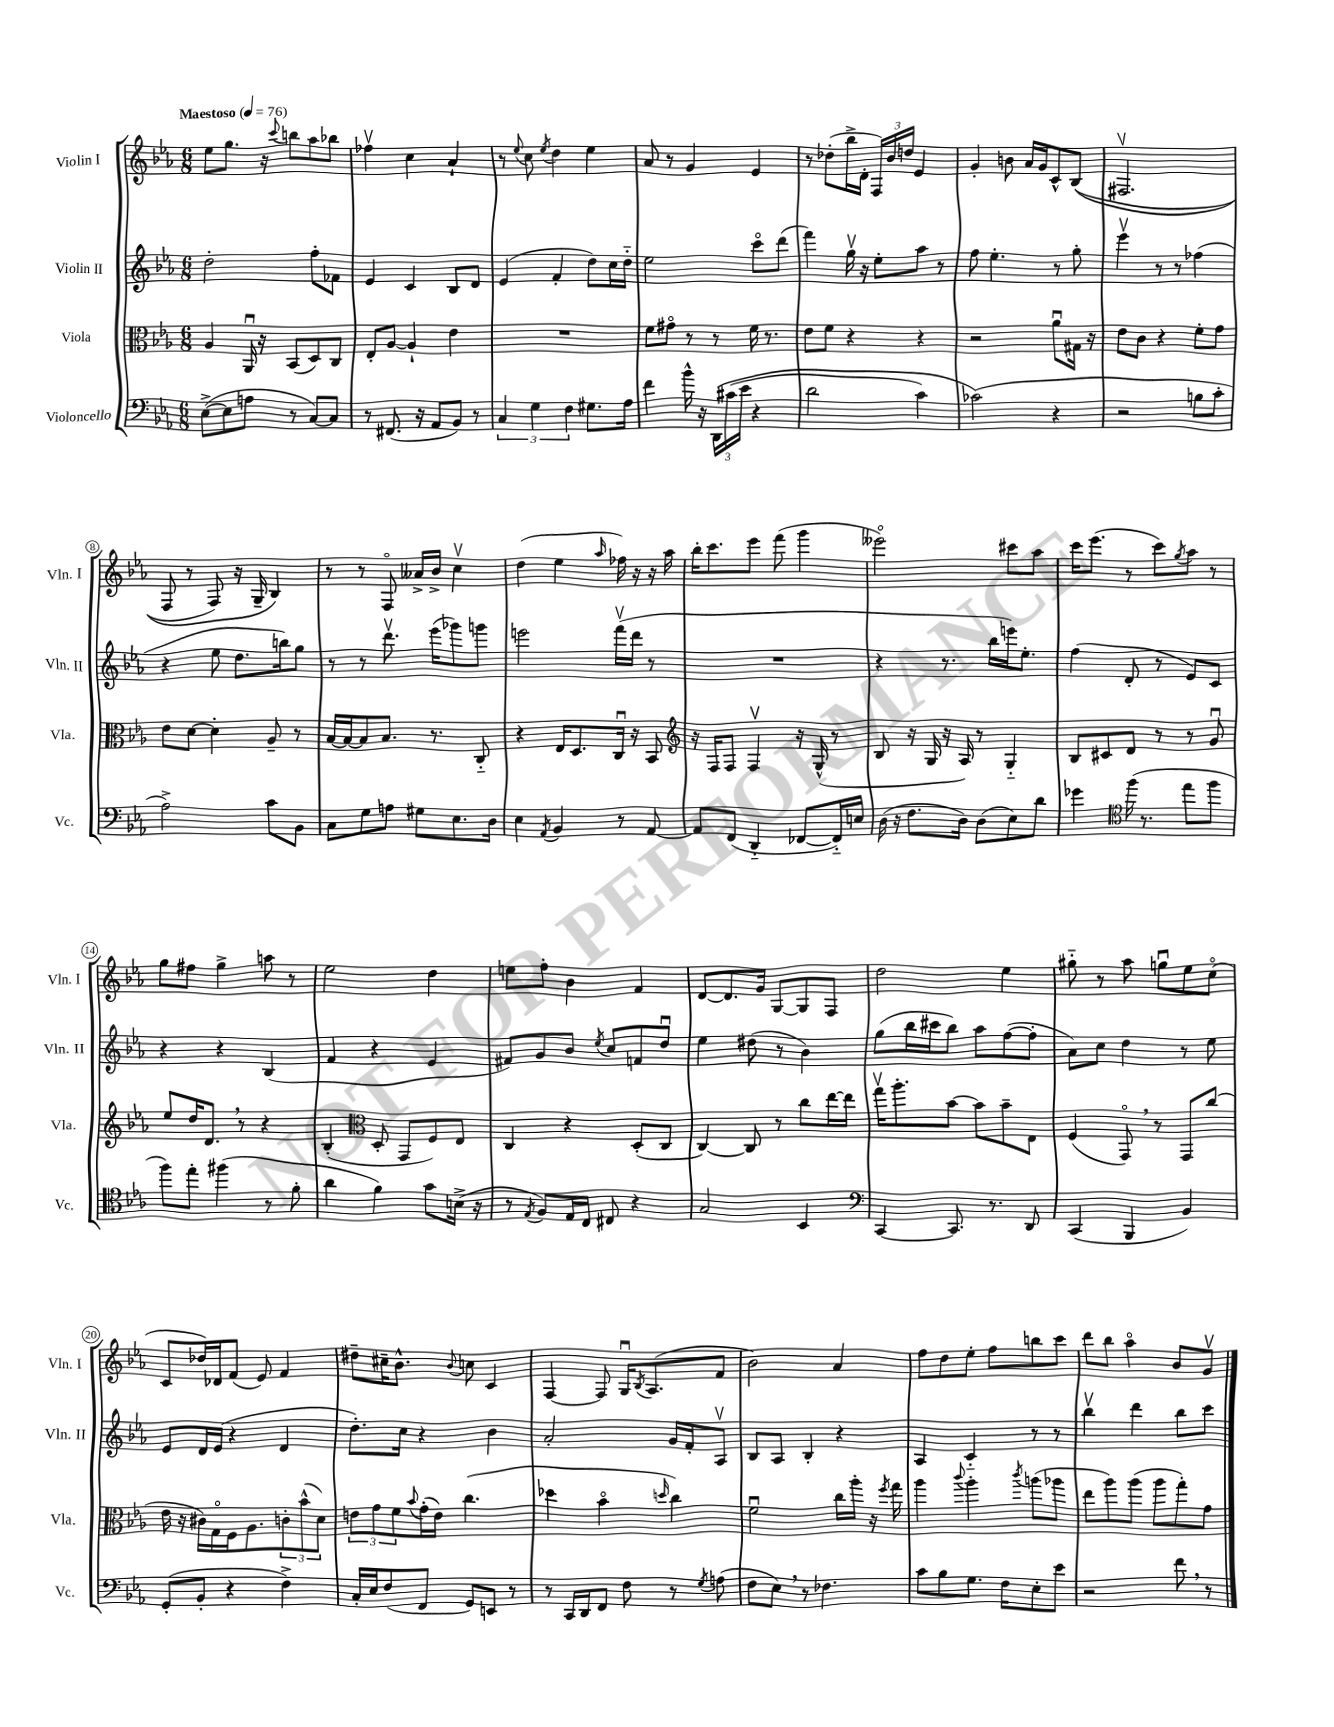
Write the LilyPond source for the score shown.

<<
\new StaffGroup <<
\new Staff = "s0" \with { instrumentName = "Violin I" shortInstrumentName = "Vln. I" } {
    \clef treble \key ees \major \numericTimeSignature \time 6/8 \tempo "Maestoso" 4 = 76
    ees''8 g''8. r16 \appoggiatura { c'''8 } b''8 aes''8 bes''8 |
    fes''4\upbow c''4 aes'4-! |
    r8 \appoggiatura { ees''8 } c''8 \acciaccatura { ees''8 } d''4 ees''4 |
    aes'8 r8 g'4 ees'4 |
    r8 des''8-.( bes''16-> d'16-. \tuplet 3/2 { f16) bes'16 d''16 } ees'4 |
    g'4-. b'8 aes'16 g'16 c'8-^ bes8(\( |
    fis2.\upbow |
    f8 r8 f8) r16 g16-- bes4\) |
    r8 r8 f8\flageolet aeses'16-> bes'16-> c''4\upbow |
    d''4( ees''4 \grace { aes''16 } fes''16) r16 r16 aes''16 |
    bes''16-. c'''8. ees'''8 f'''8( g'''4 |
    eeses'''2\flageolet) cis'''8 aes''8 |
    c'''16 ees'''8.( r8 c'''8) \acciaccatura { g''8 } aes''8 r8 |
    g''8 fis''8 g''4-> a''8 r8 |
    ees''2 d''4 |
    e''8 f''8-. bes'4 f'4 |
    d'8~ d'8. g'16 g8~ g8 f8 |
    d''2 ees''4 |
    gis''8-_ r8 aes''8 g''8\downbow ees''8 c''8\flageolet( |
    c'8 des''16) des'16 f'8( ees'8) f'4 |
    dis''8-- cis''16-- bes'8.-^ \appoggiatura { bes'8 } c''8 c'4 |
    f4~ f8 g16\downbow \acciaccatura { bes8 } aes8.( f'8 |
    bes'2) aes'4 |
    f''8 d''8 ees''8-. f''8 b''8 c'''8 |
    d'''8 bes''8 aes''4\flageolet bes'8 g'8\upbow \bar "|." |
}
\new Staff = "s1" \with { instrumentName = "Violin II" shortInstrumentName = "Vln. II" } {
    \clef treble \key ees \major \numericTimeSignature \time 6/8
    d''2-. f''8-. fes'8 |
    ees'4 c'4 bes8 d'8 |
    ees'4( f'4-. d''8) c''16 d''16-_ |
    ees''2 c'''8\flageolet d'''8( |
    f'''4) g''16\upbow r16 ees''8-. aes''8 r8 |
    f''8 ees''4.-. r8 g''8-. |
    ees'''4\upbow r8 r8 fes''4( |
    r4 ees''8 d''8. b''16) g''8 |
    r8 r8 d'''8.\upbow ees'''16( ges'''8) g'''8 |
    e'''2 f'''16\upbow( d'''16 r8 |
    R2. |
    r4 r8. bes''16 e'''16) ees''8.-. |
    f''4( d'8-. r8 ees'8) c'8 |
    r4 r4 bes4( |
    f'4 r4 ees'4 |
    fis'8) g'8 bes'8 \acciaccatura { ees''8 } c''8 f'8 d''8\downbow |
    ees''4 dis''8( r8 bes'4) |
    g''8( bes''16 cis'''16 bes''8) aes''8 f''8~( f''8-. |
    aes'8) c''8 d''4 r8 ees''8 |
    ees'8 d'16 ees'16( r4 d'4 |
    d''8.-.) c''16 r4 bes'4 |
    aes'2-. g'16 f'16-. aes8\upbow |
    bes8 aes8 bes4-. r4 |
    aes4 c'4-_ r8 r8 |
    bes''4\upbow d'''4 bes''8 c'''8 \bar "|." |
}
\new Staff = "s2" \with { instrumentName = "Viola" shortInstrumentName = "Vla." } {
    \clef alto \key ees \major \numericTimeSignature \time 6/8
    aes4 aes,16\downbow r16 bes,8( d8) c8 |
    ees8-. aes8~ aes4-! ees'4 |
    R2. |
    f'8 gis'8\flageolet r8 r8 f'16 r8. |
    ees'8 f'8 r4 r4 |
    r2 aes'8\downbow gis16 r16 |
    ees'8 c'8 r4 f'8-. g'8 |
    ees'8 d'8~ d'4-. aes8-- r8 |
    bes16~ bes16~ bes8 bes8. r8. c8-_ |
    r4 ees16 d8. c16\downbow r16 bes,8 |
    \clef treble r16 f16 f8 f4\upbow r16 g16-^( r8 |
    bes8 r16 g16 r16 aes16) r8 g4-_ |
    bes8 cis'8 d'8 r8 r8 g'8\downbow |
    ees''8 d''16 d'8. \breathe r8 r4 |
    bes4-.( \clef alto d8-. g,8 f8) ees8 |
    c4 r4 d8-.( c8 |
    c4~) c8 r8 c''8 ees''16~ ees''16 |
    g''16\upbow aes''8.-. bes'8~ bes'8 bes'8-- ees8 |
    f4( g,8\flageolet) \breathe r8 g,8 c''8( |
    ees'16 r16 cis'16) g16\flageolet f16 aes8. \tuplet 3/2 { c'8-. bes'8-^( d'8) } |
    \tuplet 3/2 { e'8 g'8 f'8 } \appoggiatura { bes'8 } g'16-.( e'16) c''4.( |
    des''4 bes'4\flageolet \grace { d''16 } c''4) |
    f'2\downbow c''16 aes''16-. r16 \acciaccatura { f''8 } g''16 |
    aes''4 \appoggiatura { c'''8 } aes''4-. \acciaccatura { c'''8 } a''8( aes''8 |
    ees''8 aes''8) aes''8( aes''8 g''8-.) g'8 \bar "|." |
}
\new Staff = "s3" \with { instrumentName = "Violoncello" shortInstrumentName = "Vc." } {
    \clef bass \key ees \major \numericTimeSignature \time 6/8
    ees8~->( ees8 a8 r8 c8~) c8 |
    r8 fis,8.( r16 aes,8 bes,8) r8 |
    \tuplet 3/2 { c4 g4 f4 } gis8. aes16 |
    f'4 bes'16-^ r16 \tuplet 3/2 { d,16\( cis'16( ees'16 } r4 |
    d'2 c'4) |
    ces'2(\) r4 |
    r2 b8 c'8-. |
    aes2->) c'8 bes,8 |
    c8 g8 a8 gis8 ees8. d16 |
    ees4 \acciaccatura { aes,8 } bes,4 r8 aes,8~ |
    aes,8 f,8( d,4-_ fes,8~ fes,16-_) e16 |
    d16( r16 f8. d16) d8( ees8) d'8 |
    ges'4 \clef tenor f''16( r8. ees''8 f''8 |
    f''8) ees''8-. fis''4( r8 f'8-. |
    aes'4 f'4) g'8 b16->( r16 |
    r8 \acciaccatura { ees8 } f8) ees16 c16 cis8 r4 |
    g2 bes,4 |
    \clef bass c,4~ c,8. r8. d,8 |
    c,4( bes,,4 bes,4) |
    g,8-.( bes,8-. r4 f4->) |
    c16-. ees16 f8( f,8 g,8) e,8 r8 |
    r8 c,16 d,16 f,8 f8 r8 \acciaccatura { g8 } a8( |
    f8 ees8) \breathe r8 fes4. |
    c'8 bes8 g8. f16 ees8-. ees'8 |
    r2 f'8 \breathe r8 \bar "|." |
}
>>
>>
\layout { \context { \Score \override BarNumber.stencil = #(make-stencil-circler 0.1 0.3 ly:text-interface::print) } }
